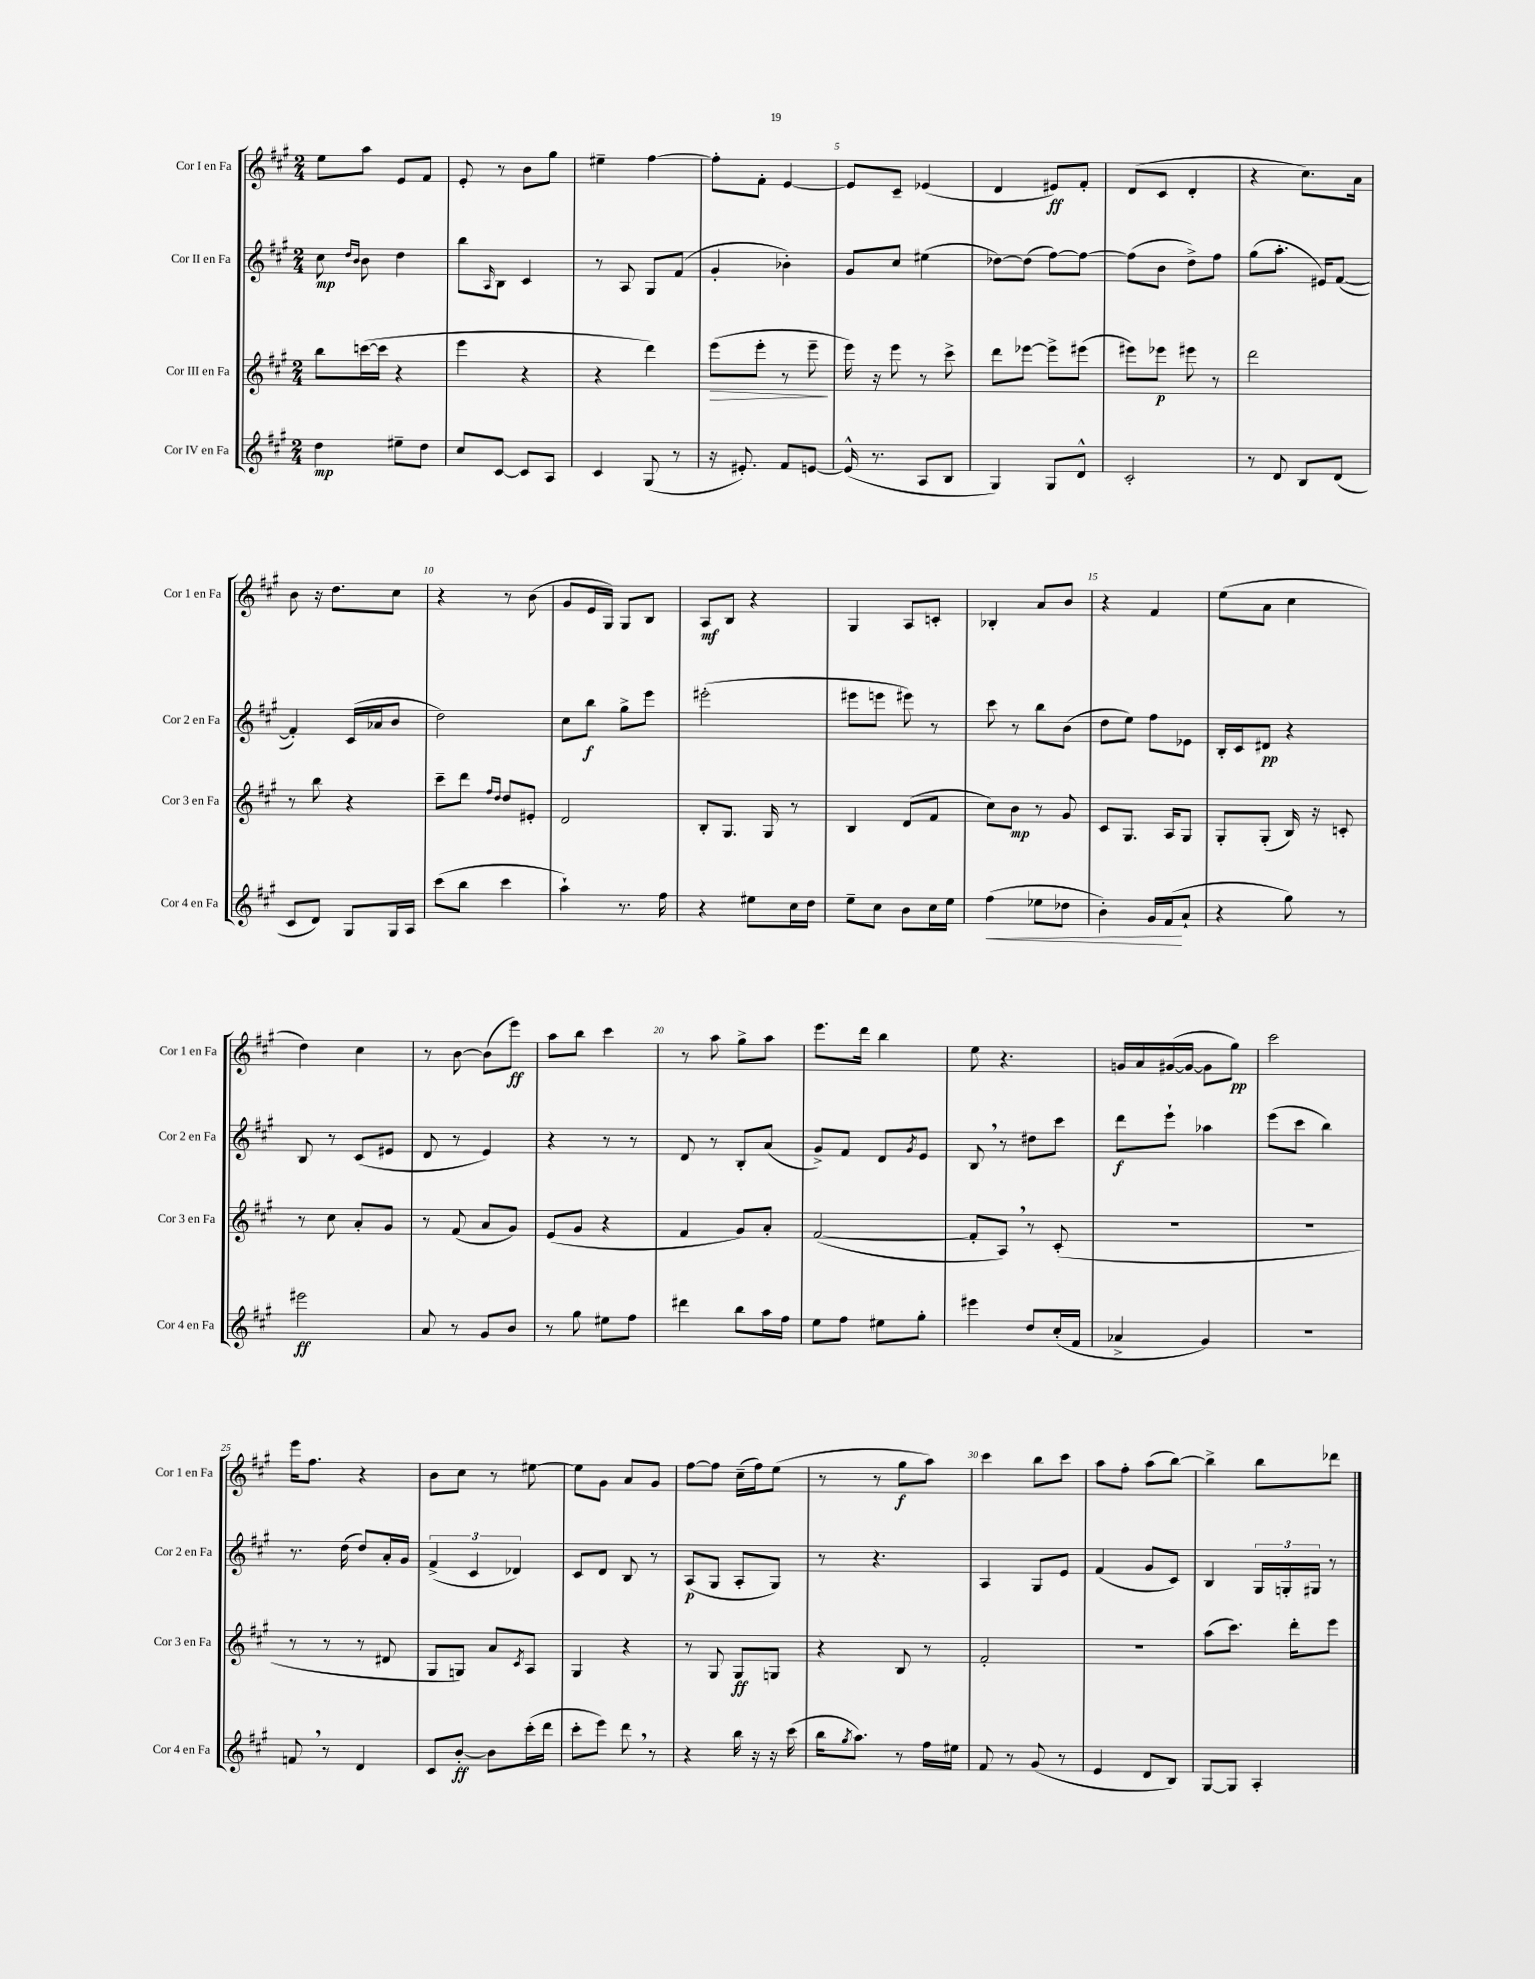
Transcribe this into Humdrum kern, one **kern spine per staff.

**kern	**kern	**kern	**kern
*staff4	*staff3	*staff2	*staff1
*clefG2	*clefG2	*clefG2	*clefG2
*k[f#c#g#]	*k[f#c#g#]	*k[f#c#g#]	*k[f#c#g#]
*M2/4	*M2/4	*M2/4	*M2/4
4dd\	8bb\L	8cc#\	8ee\L
.	.	16qqdd/LL	.
.	.	16qqb/JJ	.
.	([16ccc\L	8b\	8aa\J
.	16ccc\]JJ	.	.
8ee#~\L	4r	4dd\	8e/L
8dd\J	.	.	8f#/J
=	=	=	=
8cc#/L	4eee\	8bb\L	8e'/
.	.	16qqA/	.
[8c#/J	.	8B\J	8r
8c#/]L	4r	4c#/	8b\L
8A/J	.	.	8gg#\J
=	=	=	=
4c#/	4r	8r	4ee#~\
.	.	8A/	.
(8G#/	4ddd\)	8G#/L	[4ff#\
8r	.	(8f#/J	.
=	=	=	=
16r	(8eee\L	4g#'/	8ff#'\]L
8.e#'/)	.	.	.
.	8eee'\J	.	8f#'\J
8f#/L	8r	4b-'\)	[4e/
[8e/J	8eee~\	.	.
=	=	=	=
(16e^^/]	16eee\)	8g#/L	8e/]L
8.r	16r	.	.
.	8eee\	8cc#/J	8c#~/J
8A/L	8r	(4ee#\	(4e-/
8B/J	8ccc#^\	.	.
=	=	=	=
4G#/)	8ddd\L	[8dd-\L)	4d/
.	[8eee-\J	(8dd-\]J	.
8G#/L	8eee-^\]L	[8ff#\L)	8e#/L)
8d^^/J	(8eee#\J	8ff#\_J	8f#'/J
=	=	=	=
2c#'/	8eee#\L)	(8ff#\]L	(8d/L
.	8eee-\J	8b\J	8c#/J
.	8eee#\	8dd^\L)	4d'/
.	8r	8ff#\J	.
=	=	=	=
8r	2ddd\	(8gg#\L	4r
8d/	.	8.aa'\J	.
8B/L	.	.	8.cc#\L)
.	.	16e#/LK)	.
(8d/J	.	([8f#/J	.
.	.	.	16a\Jk
=	=	=	=
8c#/L	8r	4f#'/])	8b\
8d/J)	8bb\	.	16r
.	.	.	8.dd\L
8G#/L	4r	(16c#/LL	.
.	.	16a-/J	.
16G#/L	.	8b/J	8cc#\J
16A/JJ	.	.	.
=	=	=	=
(8ccc#\L	8ccc#~\L	2dd\)	4r
8bb\J	8ddd\J	.	.
.	16qqff#/LL	.	.
.	16qqdd/JJ	.	.
4ccc#\	8dd/L	.	8r
.	8e#'/J	.	(8b\
=	=	=	=
4aa`\)	2d/	8cc#\L	8g#/L
.	.	8bb\J	16e/L
.	.	.	16G#/JJ)
8.r	.	8gg#^\L	8G#/L
.	.	8eee\J	8B/J
16ff#\	.	.	.
=	=	=	=
4r	8B'/L	(2eee#'\	8A/L
.	8.G#/J	.	8B/J
8ee#\L	.	.	4r
.	16G#/	.	.
16cc#\L	8r	.	.
16dd\JJ	.	.	.
=	=	=	=
8ee~\L	4B/	8eee#\L	4G#/
8cc#\J	.	8eee\J	.
8b\L	(8d/L	8eee#\)	8A/L
16cc#\L	8f#/J	8r	8c'/J
16ee\JJ	.	.	.
=	=	=	=
(4ff#\	8cc#\L)	8ccc#\	4B-'/
.	8b\J	8r	.
8ee-\L	8r	8bb\L	8a/L
8dd-\J	8g#/	(8b\J	8b/J
=	=	=	=
4b'\)	8c#/L	8dd\L	4r
.	8.G#/J	8ee\J)	.
16g#/LL	.	8ff#\L	4f#/
(16f#/J	16A/LK	.	.
8a`/J	8G#/J	8e-\J	.
=	=	=	=
4r	8G#'/L	16B'/LL	(8ee\L
.	.	16c#/J	.
.	(8G#'/J	8d#/J	8a\J
8gg#\)	16B/)	4r	4cc#\
.	16r	.	.
8r	8c'/	.	.
=	=	=	=
2eee#\	8r	8B/	4dd\)
.	8cc#\	8r	.
.	8a'/L	(8c#/L	4cc#\
.	8g#/J	8e#/J	.
=	=	=	=
8a/	8r	8d/	8r
8r	(8f#/	8r	[8b\
8g#/L	8a/L	4e/)	(8b\]L
8b/J	8g#/J)	.	8eee\J)
=	=	=	=
8r	(8e/L	4r	8aa\L
8gg#\	8g#/J	.	8bb\J
8ee#\L	4r	8r	4ccc#\
8ff#\J	.	8r	.
=	=	=	=
4ddd#\	4f#/	8d/	8r
.	.	8r	8aa\
8bb\L	8g#/L)	8B'/L	8gg#^\L
16aa\L	8a'/J	(8a/J	8aa\J
16ff#\JJ	.	.	.
=	=	=	=
8ee\L	([2f#/	8g#^/L)	8.eee\L
8ff#\J	.	8f#/J	.
.	.	.	16ddd\Jk
8ee#\L	.	8d/L	4bb\
.	.	8qg#/	.
8gg#'\J	.	8e/J	.
=	=	=	=
4eee#\	8f#'/]L	8B/	8ee\
.	8A/J)	8r	4.r
8dd/L	8r	8dd#\L	.
(16cc#'/L	(8c#'/	8ccc#\J	.
16f#/JJ	.	.	.
=	=	=	=
4a-^/	2r	8ddd\L	16g/LL
.	.	.	16a/
.	.	8eee`\J	([16g#/
.	.	.	16g#/_JJ
4g#/)	.	4aa-\	8g#\]L
.	.	.	8gg#\J)
=	=	=	=
2r	2r	(8eee\L	2ccc#\
.	.	8ccc#\J	.
.	.	4bb\)	.
=	=	=	=
8f/	8r	8.r	16eee\LK
.	.	.	8.ff#\J
8r	8r	.	.
.	.	(16dd\	.
4d/	8r	8dd/L)	4r
.	8d#/	16a'/L	.
.	.	16g#/JJ	.
=	=	=	=
8c#/L	8G#/L	(6f#^/	8b\L
[8b'/J	8G/J)	.	8cc#\J
.	.	6c#/	.
8b\]L	8a/L	.	8r
.	.	6d-/)	.
.	8qc#/	.	.
(16ccc#'\L	8A/J	.	[8ee#\
16ddd\JJ	.	.	.
=	=	=	=
8ccc#'\L	4G#/	8c#/L	8ee#\]L
8eee\J)	.	8d/J	8g#\J
8ddd\	4r	8B/	8a/L
8r	.	8r	8g#/J
=	=	=	=
4r	8r	(8A/L	[8ff#\L
.	8G#/	8G#/J	8ff#\]J
16bb\	8G#/L	8A'/L	(16cc#~\LL
16r	.	.	16ff#\J)
16r	8G/J	8G#/J)	(8ee\J
(16ccc#\	.	.	.
=	=	=	=
16bb\LK	4r	8r	8r
8qgg#/	.	.	.
8.aa\J)	.	.	.
.	.	4.r	8r
8r	8B/	.	8gg#\L
16ff#\LL	8r	.	8aa\J)
16ee#\JJ	.	.	.
=	=	=	=
8f#/	2f#'/	4A/	4ccc#\
8r	.	.	.
(8g#/	.	8G#/L	8bb\L
8r	.	8e/J	8ccc#\J
=	=	=	=
4e/	2r	(4f#/	8aa\L
.	.	.	8ff#'\J
8d/L	.	8g#/L	(8aa\L
8B/J)	.	8c#/J)	[8bb\J)
=	=	=	=
[8G#/L	(8aa\L	4B/	4bb^\]
8G#/]J	8.ccc#\J)	.	.
4A'/	.	24G#/LL	8bb\L
.	.	24G'/	.
.	16ddd'\LK	.	.
.	.	24G#/JJ	.
.	8eee\J	8r	8ddd-\J
==	==	==	==
*-	*-	*-	*-
